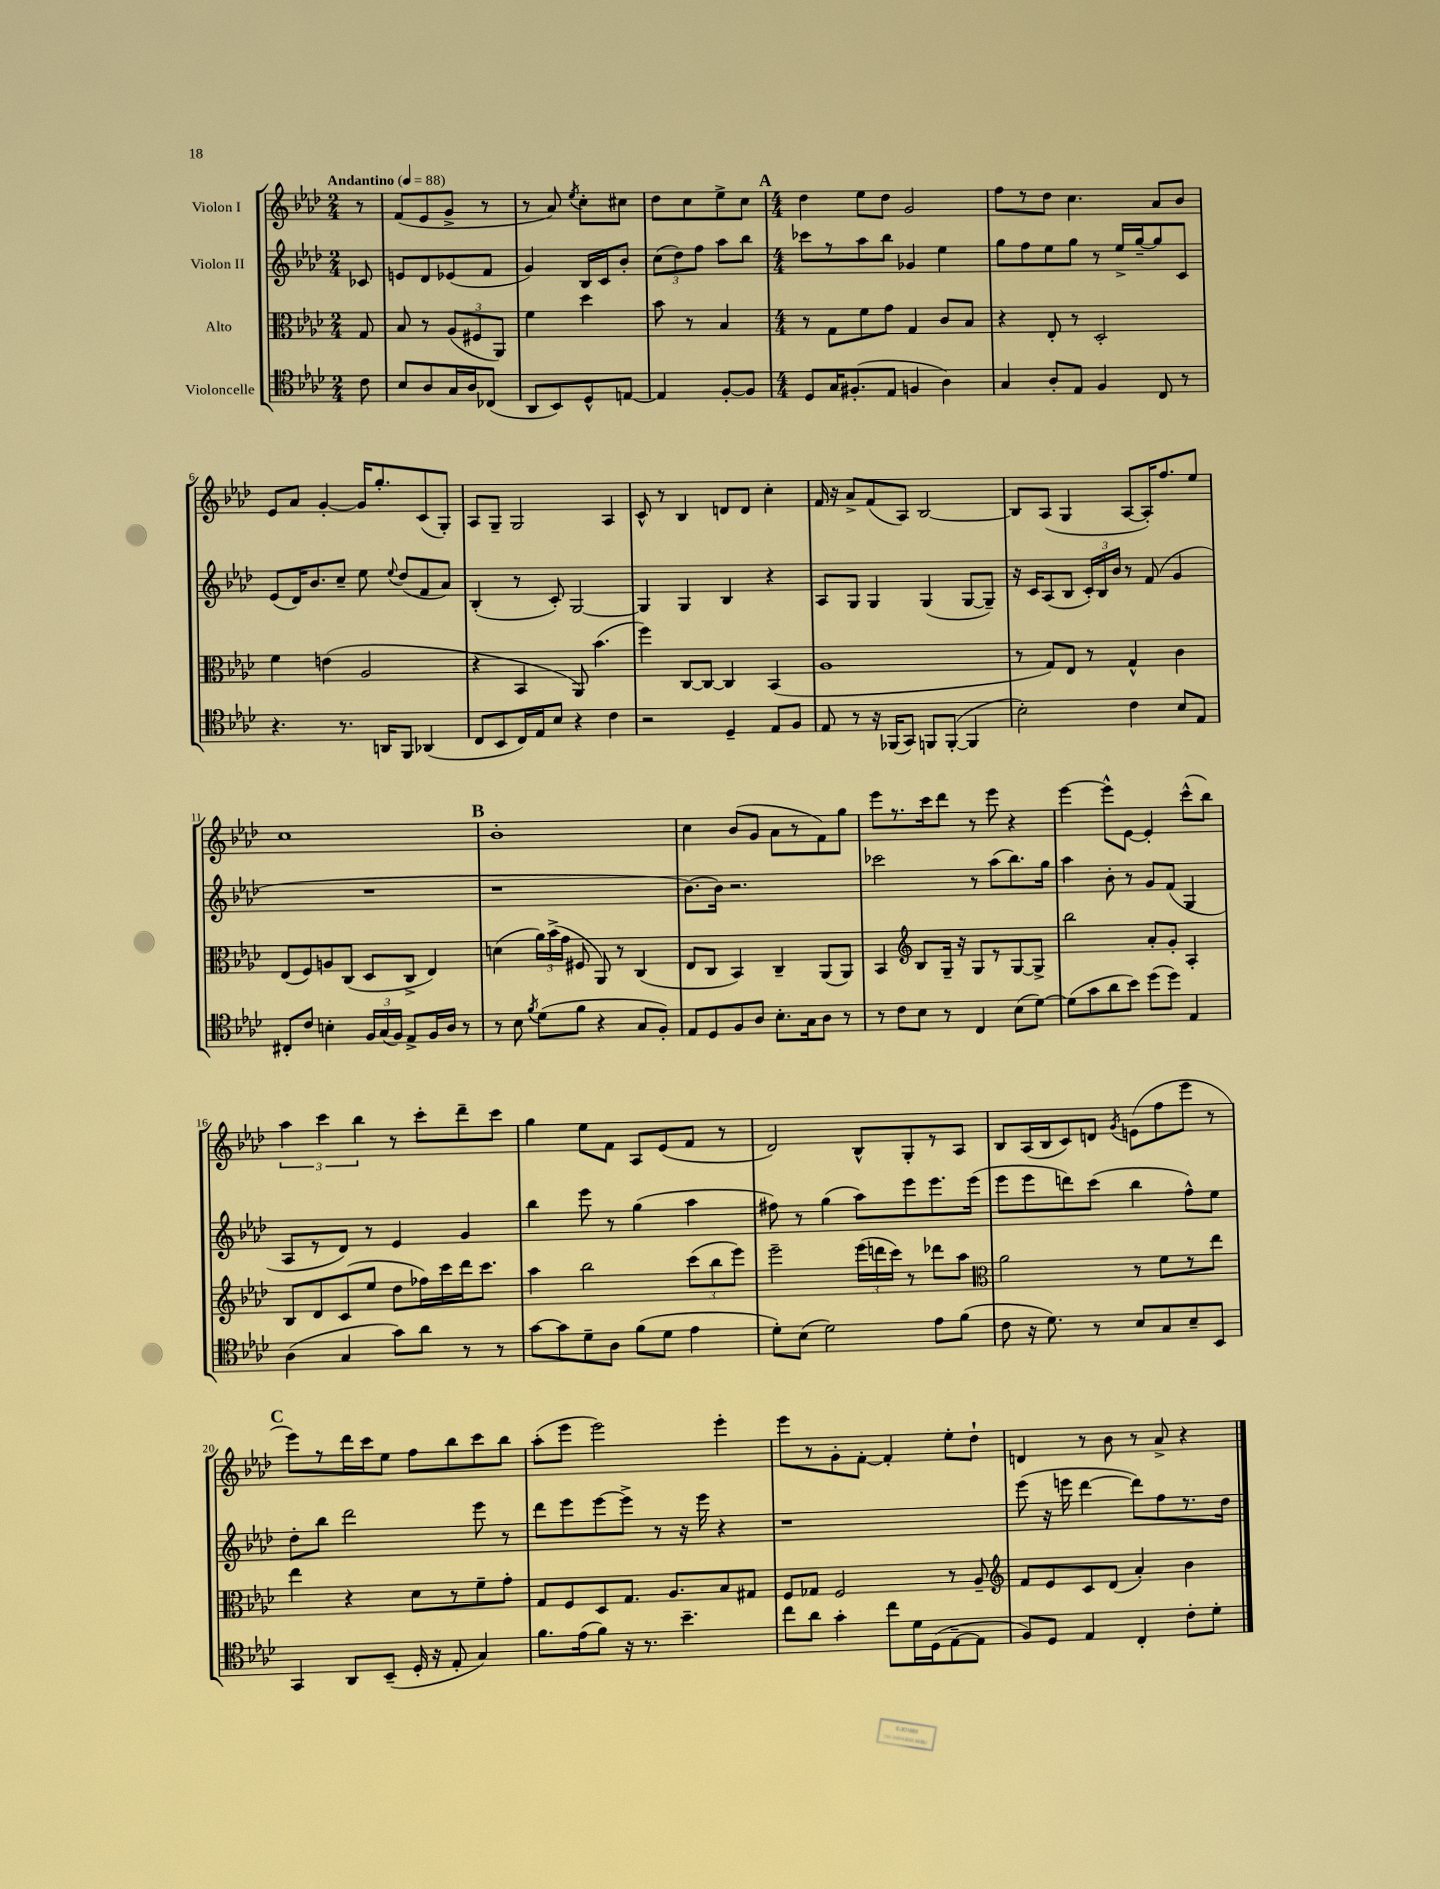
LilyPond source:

<<
\new StaffGroup <<
\new Staff = "s0" \with { instrumentName = "Violon I" } {
    \clef treble \key aes \major \numericTimeSignature \time 2/4 \partial 8 \tempo "Andantino" 4 = 88
    \autoBeamOff r8 |
    f'8[( ees'8 g'8]-> r8 |
    r8 aes'8) \acciaccatura { ees''8 } c''8[-. cis''8] |
    des''8[ c''8 ees''8-> c''8] |
    \mark \markup { \bold "A" } \numericTimeSignature \time 4/4 des''4 ees''8[ des''8] g'2 |
    f''8[ r8 des''8] c''4. aes'8[ bes'8] |
    ees'8[ aes'8] g'4~-. g'16[ g''8.-. c'8( g8]-.) |
    aes8[ g8]-- g2 aes4 |
    c'8-^ r8 bes4 d'8[ d'8] c''4-. |
    f'16 r16 aes'8[-> f'8( aes8]) bes2~ |
    bes8[ aes8]( g4 aes8[~ aes16-.) f''8. ees''8] |
    c''1 |
    \mark \markup { \bold "B" } bes'1-. |
    c''4 bes'8[( g'8] aes'8[ r8 f'8) g''8] |
    ees'''8[ r8. c'''16 des'''8] r8 ees'''8 r4 |
    ees'''4~ ees'''8[-^ ees'8]~ ees'4-. c'''8[-^( bes''8]) |
    \tuplet 3/2 { aes''4 c'''4 bes''4 } r8 c'''8[-. des'''8-- c'''8] |
    g''4 ees''8[ f'8] aes8[ ees'8( f'8] r8 |
    des'2) bes8[-^ g8-. r8 aes8] |
    bes8[ aes16( bes16 c'8) d'8] \acciaccatura { g'8 } e'8[( f''8 ees'''8] r8 |
    \mark \markup { \bold "C" } ees'''8[) r8 des'''16 c'''16 ees''8] f''8[ bes''8 c'''8 bes''8] |
    aes''8[-.( ees'''8] ees'''2) ees'''4-. |
    ees'''8[ r8 g'8-. f'8]~-. f'4-. ees''8[-. des''8]-! |
    d'4 r8 bes'8 r8 aes'8-> r4 \bar "|." |
}
\new Staff = "s1" \with { instrumentName = "Violon II" } {
    \clef treble \key aes \major \numericTimeSignature \time 2/4 \partial 8
    \autoBeamOff ces'8 |
    e'8[ des'8 ees'8( f'8] |
    g'4) bes16[ c'16 bes'8]-. |
    \tuplet 3/2 { c''8[( des''8) f''8] } aes''8[ bes''8] |
    \mark \markup { \bold "A" } \numericTimeSignature \time 4/4 ces'''8[ r8 aes''8 bes''8] ges'4 ees''4 |
    g''8[ f''8 ees''8 g''8] r8 ees''16[-> g''16~-- g''8 c'8] |
    ees'8[( des'16) bes'8. c''8]-- ees''8 \appoggiatura { ees''8 } des''8[( f'8 aes'8]) |
    bes4-.( r8 c'8-.) g2~ |
    g4 g4 bes4 r4 |
    aes8[ g8] g4 g4( g8[~ g8]--) |
    r16 c'16[ aes8( bes8] \tuplet 3/2 { c'16[-.) bes16 bes'16] } r8 f'8( g'4 |
    R1 |
    \mark \markup { \bold "B" } r1 |
    bes'8.[~) bes'16] r2. |
    ces'''2 r8 aes''8[( bes''8.) g''16] |
    aes''4 bes'8-. r8 g'8[ f'8]( g4 |
    aes8[ r8 des'8]) r8 ees'4 g'4 |
    bes''4 ees'''8 r8 g''4( aes''4 |
    fis''8) r8 g''4( aes''8[) ees'''8 ees'''8. ees'''16]( |
    ees'''8[ ees'''8 d'''8) c'''8]( bes''4 f''8[-^) ees''8] |
    \mark \markup { \bold "C" } des''8[-. bes''8] des'''2 ees'''8 r8 |
    des'''8[ ees'''8 ees'''8~ ees'''8]-> r8 r16 ees'''16 r4 |
    r1 |
    ees'''8( r16 e'''16 des'''4~ des'''8[) f''8 r8. des''16] \bar "|." |
}
\new Staff = "s2" \with { instrumentName = "Alto" } {
    \clef alto \key aes \major \numericTimeSignature \time 2/4 \partial 8
    \autoBeamOff g8 |
    bes8 r8 \tuplet 3/2 { aes8[( fis8 aes,8]) } |
    f'4 des''4 |
    bes'8 r8 bes4 |
    \mark \markup { \bold "A" } \numericTimeSignature \time 4/4 r8 g8[ f'8 g'8] g4 c'8[ bes8] |
    r4 ees8-. r8 des2-. |
    f'4 e'4( aes2 |
    r4 bes,4 aes,8) bes'4.( |
    f''4) c8[~ c8]~ c4 bes,4( |
    aes1 |
    r8 g8[) ees8] r8 g4-^ c'4 |
    ees8[( f8) a8 c8]( des8[ c8]-> ees4) |
    \mark \markup { \bold "B" } d'4( \tuplet 3/2 { aes'16[) bes'16->( g'16] } fis8 aes,8) r8 c4( |
    ees8[ c8] bes,4) c4-- aes,8[( aes,8]) |
    bes,4 \clef treble bes8[ g16]-- r16 g8[ r8 g8~ g8]-> |
    bes''2 aes'8[-. g'8]-. aes4-. |
    bes8[ des'8 c'8( ees''8] des''8[ fes''16) c'''16 des'''16 c'''8.] |
    aes''4 bes''2 \tuplet 3/2 { c'''8[( bes''8 ees'''8]) } |
    ees'''2-- \tuplet 3/2 { ees'''16[( d'''16 c'''16]) } r8 des'''8[ aes''8] |
    \clef alto aes'2 r8 f'8[ r8 ees''8] |
    \mark \markup { \bold "C" } ees''4 r4 des'8[ r8 f'8-- g'8]-. |
    g8[ f8 des8 g8.] aes8.[ bes8 gis8] |
    f8[ ges8] f2 r8 aes8-- |
    \clef treble f'8[ ees'8 c'8 des'8]( aes'4-.) bes'4 \bar "|." |
}
\new Staff = "s3" \with { instrumentName = "Violoncelle" } {
    \clef tenor \key aes \major \numericTimeSignature \time 2/4 \partial 8
    \autoBeamOff c'8 |
    bes8[ aes8 g16 aes16 ces8]( |
    aes,8[ bes,8) des8-^ e8]~ |
    e4 f8[~-. f8] |
    \mark \markup { \bold "A" } \numericTimeSignature \time 4/4 des8[ g16 fis8.-.( ees8] f4 aes4) |
    g4 aes8[-. ees8] f4 c8 r8 |
    r4. r8. a,16[ f,8] aes,4( |
    c8[ bes,8 c16) ees16 bes8] r4 c'4 |
    r2 des4-- ees8[ f8] |
    ees8 r8 r16 fes,16[( g,8]) f,8[ f,8]~-.( f,4 |
    bes2-.) c'4 bes8[ ees8] |
    cis8[-. c'8] b4-. \tuplet 3/2 { f16[ g16( f16]) } ees8[-> f16 aes16] r8 |
    \mark \markup { \bold "B" } r8 bes8 \acciaccatura { f'8 } des'8[( f'8] r4 g8[ f8]-.) |
    ees8[ des8 f8 aes8] bes8.[-. g16 aes8] r8 |
    r8 c'8[ bes8] r8 c4 bes8[( des'8]~) |
    des'8[( g'8 aes'8 bes'8]) des''8[( des''8]) ees4 |
    aes4( g4 g'8[) aes'8] r8 r8 |
    g'8[~ g'8 des'8-- aes8] f'8[( des'8] ees'4 |
    des'8[-.) bes8]( des'2) ees'8[ f'8]( |
    c'8 r16 des'8.) r8 bes8[ g8 bes8-- bes,8] |
    \mark \markup { \bold "C" } g,4 aes,8[ bes,8]--( des16-. r16 ees8-. g4) |
    f'8.[ ees'16( f'8]) r16 r8. bes'4.-- |
    c''8[ aes'8] g'4-. c''8[ des'16 des16( ees8~-- ees8] |
    f8[) des8] ees4 c4-. c'8[-. des'8]-. \bar "|." |
}
>>
>>
